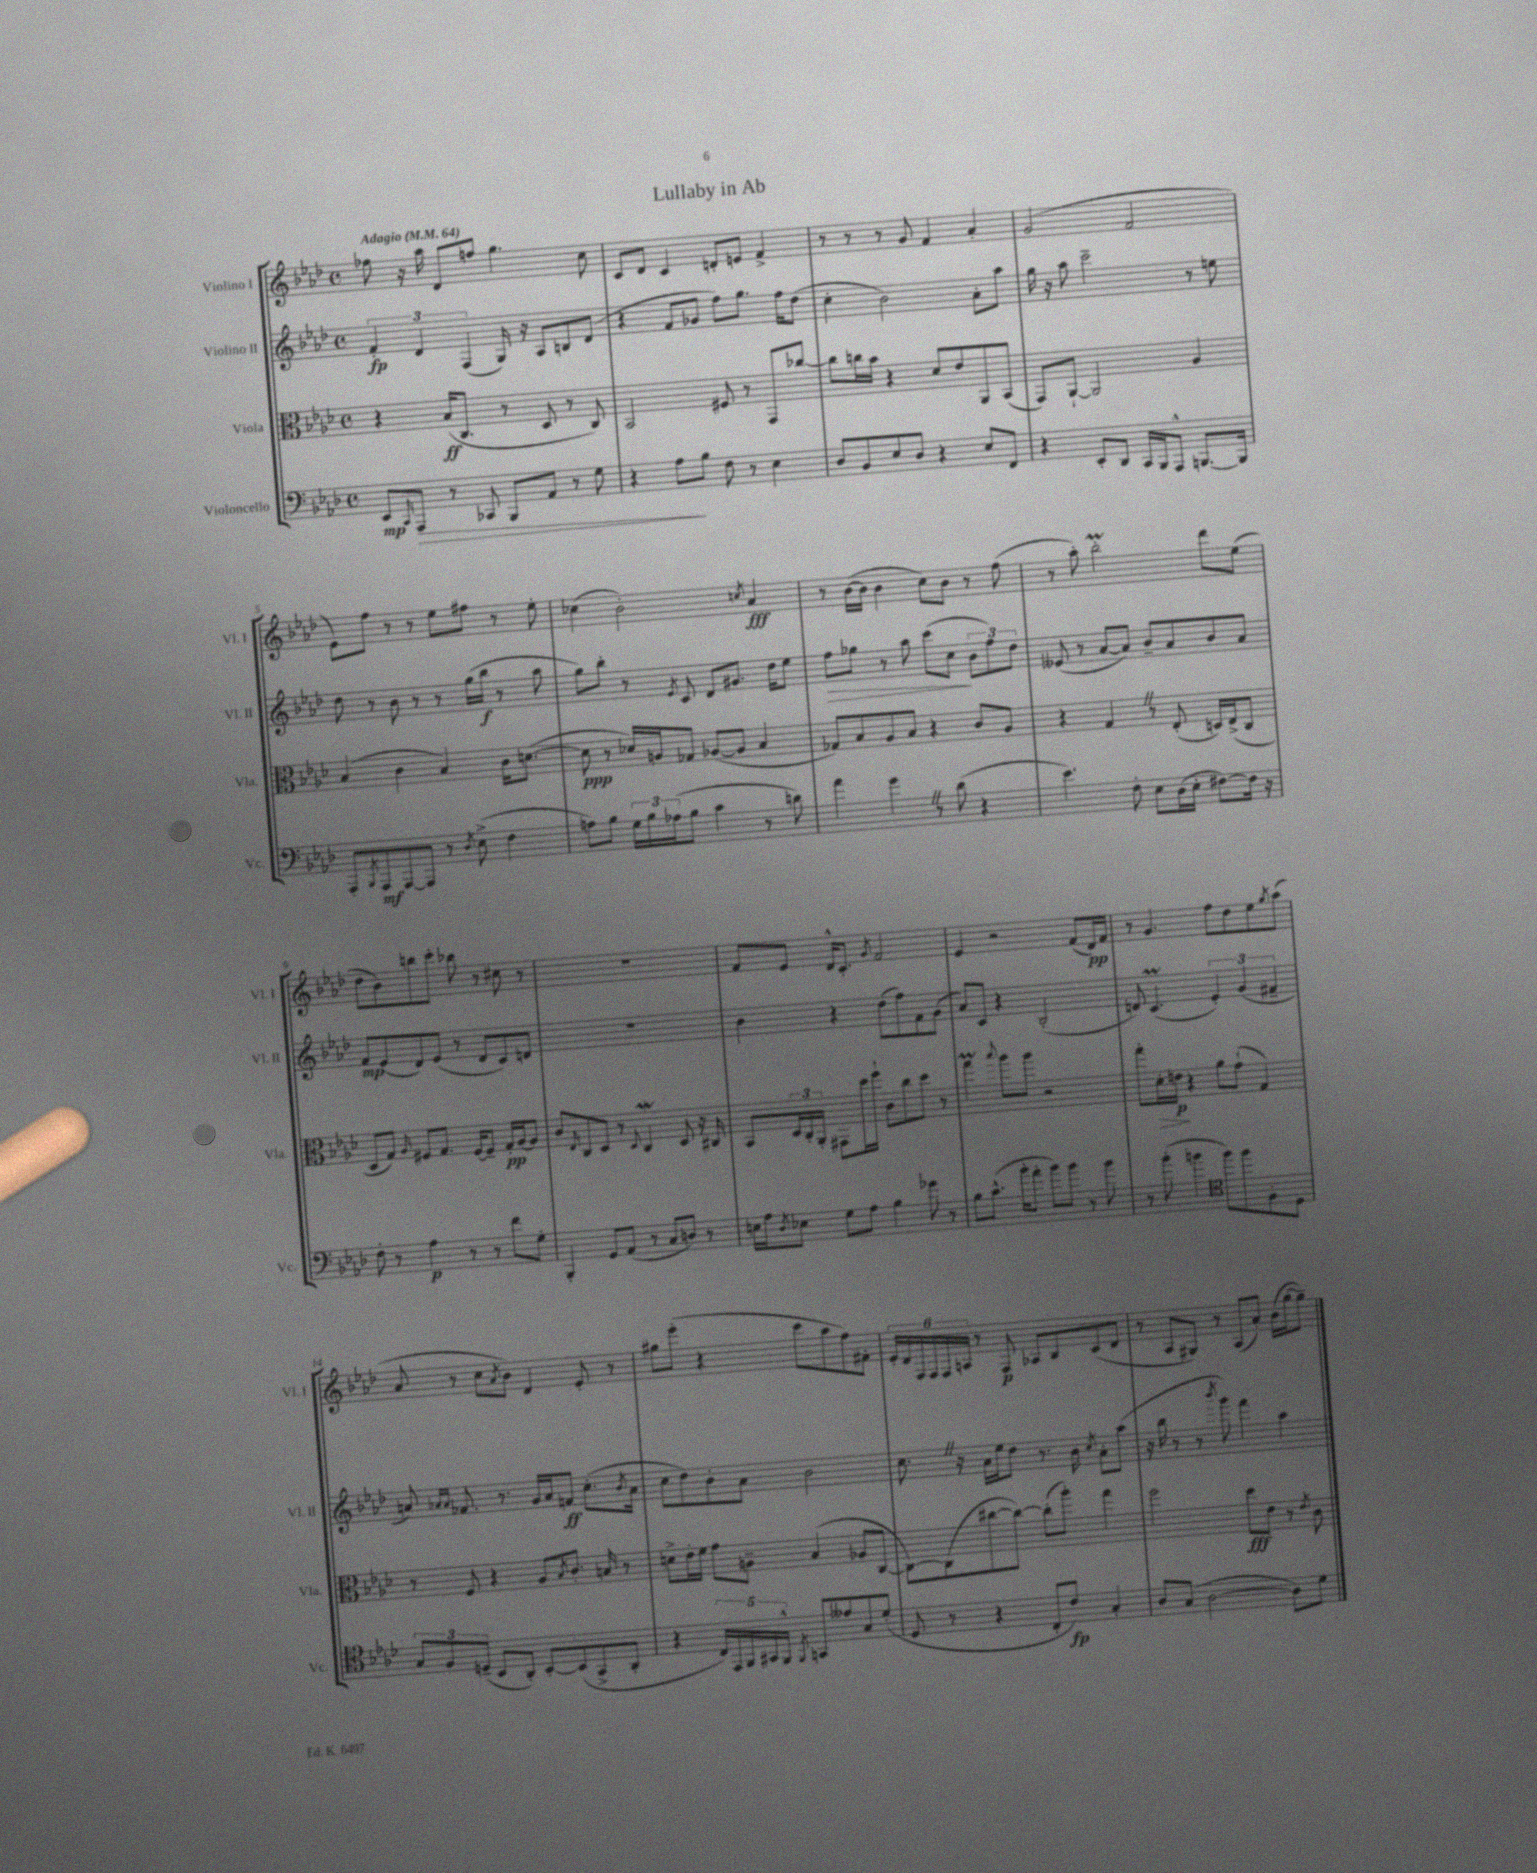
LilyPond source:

\header { title = "Lullaby in Ab" }
<<
\new StaffGroup <<
\new Staff = "s0" \with { instrumentName = "Violino I" shortInstrumentName = "Vl. I" } {
    \clef treble \key aes \major \defaultTimeSignature \time 4/4 \tempo "Adagio" 4 = 64
    fes''8 r16 aes''16 des'8 f''8 g''4. c''8 |
    c'8 des'8 c'4 d'8-. e'8 f'4-> |
    r8 r8 r8 g'8 f'4 aes'4-. |
    g'2( f'2 |
    ees'8) f''8 r8 r8 ees''8 fis''8 r8 ees''8-. |
    ces''4( bes'2-.) \acciaccatura { c''8 } aes'4\fff |
    r8 bes'16~( bes'16 bes'4 c''8) bes'8 r8 f''8( |
    r8 aes''8-.) bes''2-.\prall des'''8 ees''8( |
    des''8 bes'8) b''8 c'''8-. bes''8 r8 cis''8 r8 |
    R1 |
    f'8 ees'8 des'16-^ c'8.-. \acciaccatura { g'8 } f'2 |
    ees'4 r2 f'8( des'16\pp) f'16 |
    r8 g'4. f''8 des''8 ees''8 \acciaccatura { g''8 } aes''8( |
    aes'8 r8 c''8 \acciaccatura { aes'8 } bes'8) des'4 ees'8-. r8 |
    gis''8 ees'''8-.( r4 c'''8 aes''8 f''8) fis'8-. |
    \tuplet 6/4 { ees'16-. des'16 f16 f16 f16 a16 } r8 f8\p aes8 bes8 c'8( des'8 |
    r8 aes8 gis8) r8 aes8( aes'8-.) bes'16( g''16~ g''8--) \bar "|." |
}
\new Staff = "s1" \with { instrumentName = "Violino II" shortInstrumentName = "Vl. II" } {
    \clef treble \key aes \major \defaultTimeSignature \time 4/4
    \tuplet 3/2 { f'4-.\fp des'4 f4( } g16) r16 aes8 b8 des'8( |
    r4 f'8 ges'8 f''8) g''8. f''16 des''8( |
    c''4-. bes'2) aes'8-. aes''8 |
    g''16 r16 aes''8 c'''2-- r8 e''8 |
    des''8 r8 bes'8 r8 r8 g''16( bes''16\f r8 aes''8 |
    g''8) bes''8-. r8 \acciaccatura { ees'8 } c'8 des'8 gis'8. des''16 ees''8 |
    f''8\> ges''8 r8 aes''8 c'''8( c''8\! \tuplet 3/2 { bes'8 f''8) des''8 } |
    eeses'8( r8 aes'8~ aes'8) bes'8-- aes'8 bes'8 aes'8 |
    f'8\mp ees'8( des'8) ees'8( r8 des'8 c'8) d'8 |
    R1 |
    bes'4 r4 des''8( f''8) f'8 g'8( |
    aes'8) c'8 r4 bes2-.( |
    d'8) c'4.\prall( \tuplet 3/2 { ees'4-.) g'4( fis'4-- } |
    a'8) \grace { aes'16 aes'16 } fes'8. r8. g'16 aes'16 f'8\ff c''8.-.( \acciaccatura { bes'8 } aes'16 |
    c''8 des''8) bes'8-. aes'8 bes'2 |
    c''8. \once \override BreathingSign.text = \markup { \musicglyph "scripts.caesura.straight" } \breathe r16 aes'16 ees''16 des''8 r8. bes'16 \acciaccatura { c''8 } aes'8-. aes''8( |
    r16 bes''16 r8 r8 \acciaccatura { bes'''8 } g'''8) f'''4 aes''4 \bar "|." |
}
\new Staff = "s2" \with { instrumentName = "Viola" shortInstrumentName = "Vla." } {
    \clef alto \key aes \major \defaultTimeSignature \time 4/4
    r4 bes16\ff( c8. r8 des8 r8 c8) |
    bes,2 fis8 r8 g,8 ces''8~ |
    ces''8 c''16 bes'16 r4 des'8 ees'8 aes,8 bes,8( |
    g,8) aes,8~-! aes,2 aes4 |
    bes4( c'4 bes4) c'16 d'8.~( |
    d'8\ppp r8 des'16) a16 ges8 aes8~( aes8 bes4 |
    ges8) bes8 aes8 bes8 r4 c'8 aes8 |
    r4 g4 \once \override BreathingSign.text = \markup { \musicglyph "scripts.caesura.straight" } \breathe r8 ees8-.( d16) ees16->( c8 |
    des8 g8) \grace { aes16 } fis8 g8. fis16~ fis8-- g16-.\pp aes16~ aes8 |
    c'8 \grace { ees16 } c8 des8 r8 \appoggiatura { des8 } c4\mordent des8 r16 cis16 |
    bes,8 \tuplet 3/2 { des16 c16-. aes,16-. } gis,8 des''16 f''16-! c'8 c''8 des''8 r8 |
    g''4\prall \appoggiatura { bes''8 } aes''8 aes''8 r2 |
    g''8-. des'16-.\> e'16\p\! r4 aes'8 g'8-!( g4) |
    r8 f8 r4 aes8 \acciaccatura { bes8 } c'8.-. b16 r8 |
    d'8-> ees'16-. f'16 g'8 a8-- bes4( aes8 c8~ |
    c8~) c8( cis''8~ cis''8~) cis''8-.( aes''8-.) g''4 |
    f''2 des''8\fff ees'8 r8 \acciaccatura { ees'8 } c'8 \bar "|." |
}
\new Staff = "s3" \with { instrumentName = "Violoncello" shortInstrumentName = "Vc." } {
    \clef bass \key aes \major \defaultTimeSignature \time 4/4
    ees,8\mp \grace { c,16 } aes,,8\> r8 ces,8 bes,,8 aes,8 r8 g8 |
    r4 aes8\! bes8 f8 r8 ees4 |
    des8 bes,8 ees8 des8 r4 ees8 f,8 |
    r4 ees,8-. des,8 c,16 bes,,16 aes,,8-^ b,,8.~ b,,16 |
    aes,,8-. \acciaccatura { bes,,8 } aes,,8\mf aes,,8~ aes,,8 r8 \acciaccatura { des8 } ees8->( f4 |
    a8) bes8 \tuplet 3/2 { g16 bes16 aes16( } bes8 c'4 r8 d'8) |
    aes'4 g'4 \once \override BreathingSign.text = \markup { \musicglyph "scripts.caesura.straight" } \breathe r8 des'8( r4 |
    ees'4.) f8-. ees8 des16( ees16-. fis8~) fis16 r16 |
    f8-. r8 aes4\p r8 r8 f'8 g8-. |
    bes,,4-. g,8 aes,8( r8 c8 d8) r8 |
    e16 aes16 \acciaccatura { des8 } ees8 g8 aes8 bes4 ges'8 r8 |
    bes8 c'8.-^( bes'16-. aes'8-. bes'8) bes'8 r8 bes'8 |
    r8 bes'8-.( b'4 \clef tenor f''8) f''8 f8-. des8 |
    \tuplet 3/2 { g8 f8 d8--( } bes,8 aes,8-.) bes,8~-. bes,8( g,8-> aes,8-. |
    r4 \tuplet 5/4 { c16) ees,16 f,16 gis,16 f,16-^ } \acciaccatura { f,8 } g,8 eeses'8 g8 des'8-.( |
    des8 r8 r4 c8-. c'8\fp) g4-. |
    aes8 g8( aes2~ aes8) des'8 \bar "|." |
}
>>
>>
